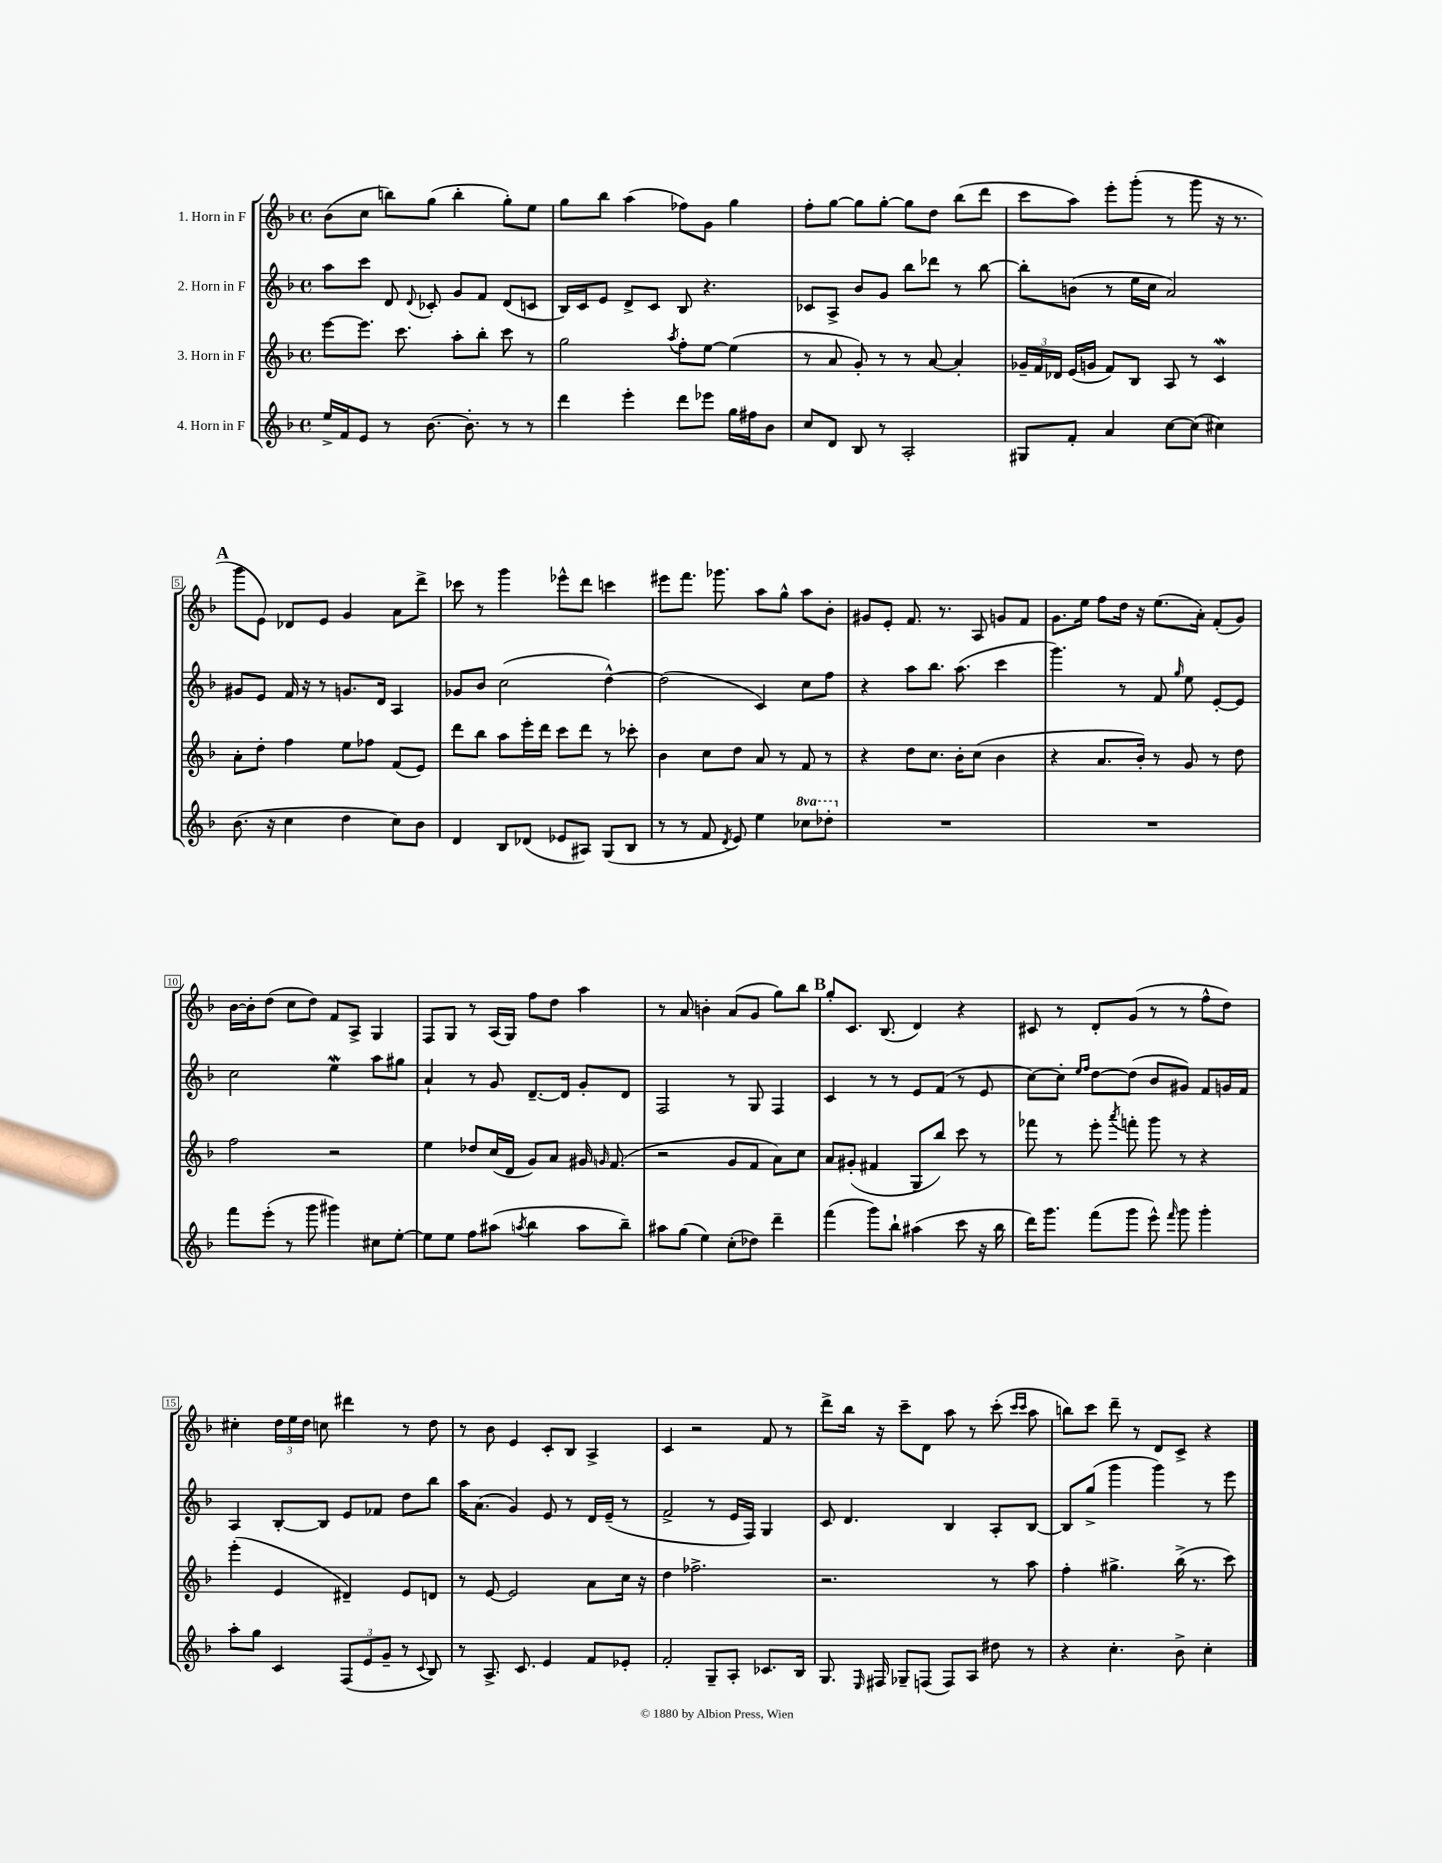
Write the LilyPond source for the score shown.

<<
\new StaffGroup <<
\new Staff = "s0" \with { instrumentName = "1. Horn in F" } {
    \clef treble \key f \major \defaultTimeSignature \time 4/4
    \autoBeamOff bes'8[( c''8] b''8[) g''8]( b''4-. g''8[-.) e''8] |
    g''8[ bes''8] a''4( fes''8[) g'8] g''4 |
    f''8[-. g''8]~ g''8[ g''8]~-. g''8[ d''8] bes''8[( d'''8] |
    c'''8[ a''8]) e'''8[-. g'''8]-.( r8 g'''8 r16 r8. |
    \mark \markup { \bold "A" } g'''8[ e'8]) des'8[ e'8] g'4 a'8[ d'''8]-> |
    ces'''8 r8 g'''4 ees'''8[-^ d'''8] c'''4 |
    eis'''8[ f'''8.] ges'''8. a''8[ g''8]-^ a''8[ bes'8]-. |
    gis'8[ e'8]-. f'8. r8. a8 g'8[ f'8] |
    g'8.[ e''16] f''8[ d''16] r16 e''8.[( a'16]-.) f'8[-.( g'8]) |
    bes'16[~ bes'16-. d''8]( c''8[ d''8]) f'8[ a8]-> g4 |
    f8[ g8] r8 a16[( g16]) f''8[ d''8] a''4 |
    r8 a'8 b'4-. a'8[( g'8] g''8[) bes''8] |
    \mark \markup { \bold "B" } g''8[-. c'8.] bes8.( d'4) r4 |
    cis'8 r8 d'8[-. g'8]( r8 r8 f''8[-^ d''8]) |
    cis''4-. \tuplet 3/2 { d''16[ e''16 d''16] } c''8 dis'''4 r8 d''8 |
    r8 bes'8 e'4 c'8[-. bes8] a4-> |
    c'4 r2 f'8 r8 |
    d'''8[-> bes''16] r16 c'''8[-- d'8] a''8 r8 c'''8-.( \grace { c'''16[ c'''16] } a''8 |
    b''8[) c'''8] d'''8-- r8 d'8[ c'8]-> r4 \bar "|." |
}
\new Staff = "s1" \with { instrumentName = "2. Horn in F" } {
    \clef treble \key f \major \defaultTimeSignature \time 4/4
    \autoBeamOff a''8[ c'''8] d'8 \appoggiatura { d'8 } ces'8-. g'8[ f'8] d'8[( c'8] |
    bes16[) c'16 e'8] d'8[-> c'8] bes8 r4. |
    ces'8[ a8]-> bes'8[ g'8] bes''8[ des'''8] r8 bes''8~ |
    bes''8[-. b'8]( r8 e''16[ c''16] a'2) |
    \mark \markup { \bold "A" } gis'8[ e'8] f'16 r16 r8 g'8.[ d'16] a4 |
    ges'8[ bes'8] c''2( d''4~-^) |
    d''2( c'4) c''8[ f''8] |
    r4 a''8[ bes''8.] a''8.( c'''4 |
    g'''4.) r8 f'8 \grace { g''16 } e''8 e'8[~-. e'8] |
    c''2 e''4\mordent a''8[ gis''8] |
    a'4-! r8 g'8 d'8.[~-- d'16] g'8[-. d'8] |
    f2 r8 g8 f4 |
    \mark \markup { \bold "B" } c'4 r8 r8 e'8[ f'8]( r8 e'8 |
    c''8[~) c''8]-. \grace { e''16[ f''16] } d''8[~ d''8]( bes'8[ gis'8]) f'8[ g'16 f'16] |
    a4 bes8[~-. bes8] e'8[ fes'8] d''8[ bes''8] |
    a''16[ a'8.]( g'4) e'8 r8 d'16[ e'16]--( r8 |
    f'2-> r8 e'16[ f16]) g4 |
    c'8 d'4. bes4 a8[-. bes8]~ |
    bes8[ g''8]->( g'''4 g'''4) r8 e'''8 \bar "|." |
}
\new Staff = "s2" \with { instrumentName = "3. Horn in F" } {
    \clef treble \key f \major \defaultTimeSignature \time 4/4
    \autoBeamOff e'''8[~ e'''8.] c'''8. a''8[-. bes''8]-. c'''8 r8 |
    g''2 \acciaccatura { a''8 } f''8[-. e''8]~ e''4( |
    r8 a'8 g'8-.) r8 r8 a'8~ a'4-. |
    \tuplet 3/2 { ges'16[-- f'16 des'16] } e'16[( g'16] f'8[) bes8] a8 r8 c'4\mordent |
    \mark \markup { \bold "A" } a'8[-. d''8]-. f''4 e''8[ fes''8] f'8[( e'8]) |
    d'''8[ bes''8] a''8[ e'''16-. d'''16] c'''8[ d'''8] r8 ces'''8-. |
    bes'4 c''8[ d''8] a'8 r8 f'8 r8 |
    r4 d''8[ c''8.] bes'16[-. c''8]( bes'4 |
    r4 a'8.[ bes'16]-.) r8 g'8 r8 d''8 |
    f''2 r2 |
    e''4 des''8[ c''16( d'16] g'8[) a'8] gis'16 \grace { g'16 } f'8.( |
    r2 g'8[ f'8] a'8[) c''8] |
    \mark \markup { \bold "B" } a'8[ gis'8]-.( fis'4 g8[-- bes''8]) c'''8 r8 |
    fes'''8 r8 e'''8-. \acciaccatura { a'''8 } f'''8-. g'''8 r8 r4 |
    e'''4-.( e'4 dis'4--) e'8[ d'8] |
    r8 e'8~ e'2 a'8[ c''16] r16 |
    d''4 fes''2.-> |
    r2. r8 a''8 |
    f''4-. gis''4.-> bes''16->( r8. c'''8) \bar "|." |
}
\new Staff = "s3" \with { instrumentName = "4. Horn in F" } {
    \clef treble \key f \major \defaultTimeSignature \time 4/4 \set Staff.ottavationMarkups = #ottavation-simple-ordinals
    \autoBeamOff e''16[-> f'16 e'8] r8 bes'8.~ bes'8.-. r8 r8 |
    d'''4 e'''4-. d'''8[ ees'''8] g''16[ fis''16 bes'8] |
    c''8[ d'8] bes8 r8 a2-. |
    gis8[ f'8]-. a'4 c''8[~ c''8]( cis''4) |
    \mark \markup { \bold "A" } bes'8.( r16 c''4 d''4 c''8[) bes'8] |
    d'4 bes8[ des'8]( ees'8[ ais8]) g8[( bes8] |
    r8 r8 f'8 \acciaccatura { d'8 } e'8) e''4 \ottava #1 ces'''8[ des'''8]-. \ottava #0 |
    R1 |
    R1 |
    f'''8[ e'''8]-.( r8 g'''8 gis'''4) cis''8[ e''8]~-. |
    e''8[ e''8] f''8[ ais''8]( \acciaccatura { a''8 } bes''4 a''8[ bes''8]--) |
    ais''8[ g''8]( e''4) c''8[-.( des''8]) d'''4-- |
    \mark \markup { \bold "B" } f'''4( g'''8[) bes''8]-! ais''4( c'''8 r16 bes''16 |
    d'''16[) g'''8.] f'''8[( g'''8] e'''8-^) \grace { f'''16 } g'''8 g'''4-. |
    a''8[-. g''8] c'4 \tuplet 3/2 { f8[( e'8 g'8]-- } r8 \appoggiatura { c'8 } bes8) |
    r8 a8.-> c'8. e'4 f'8[ ees'8]-. |
    f'2-. g8[-- a8]-. ces'8.[ bes16] |
    g8. \grace { e16 } fis16 ges8[-- f8]( f8[) a8] dis''8 r8 |
    r4 c''4.-. bes'8-> c''4-. \bar "|." |
}
>>
>>
\layout { \context { \Score \override BarNumber.stencil = #(make-stencil-boxer 0.1 0.3 ly:text-interface::print) } }
